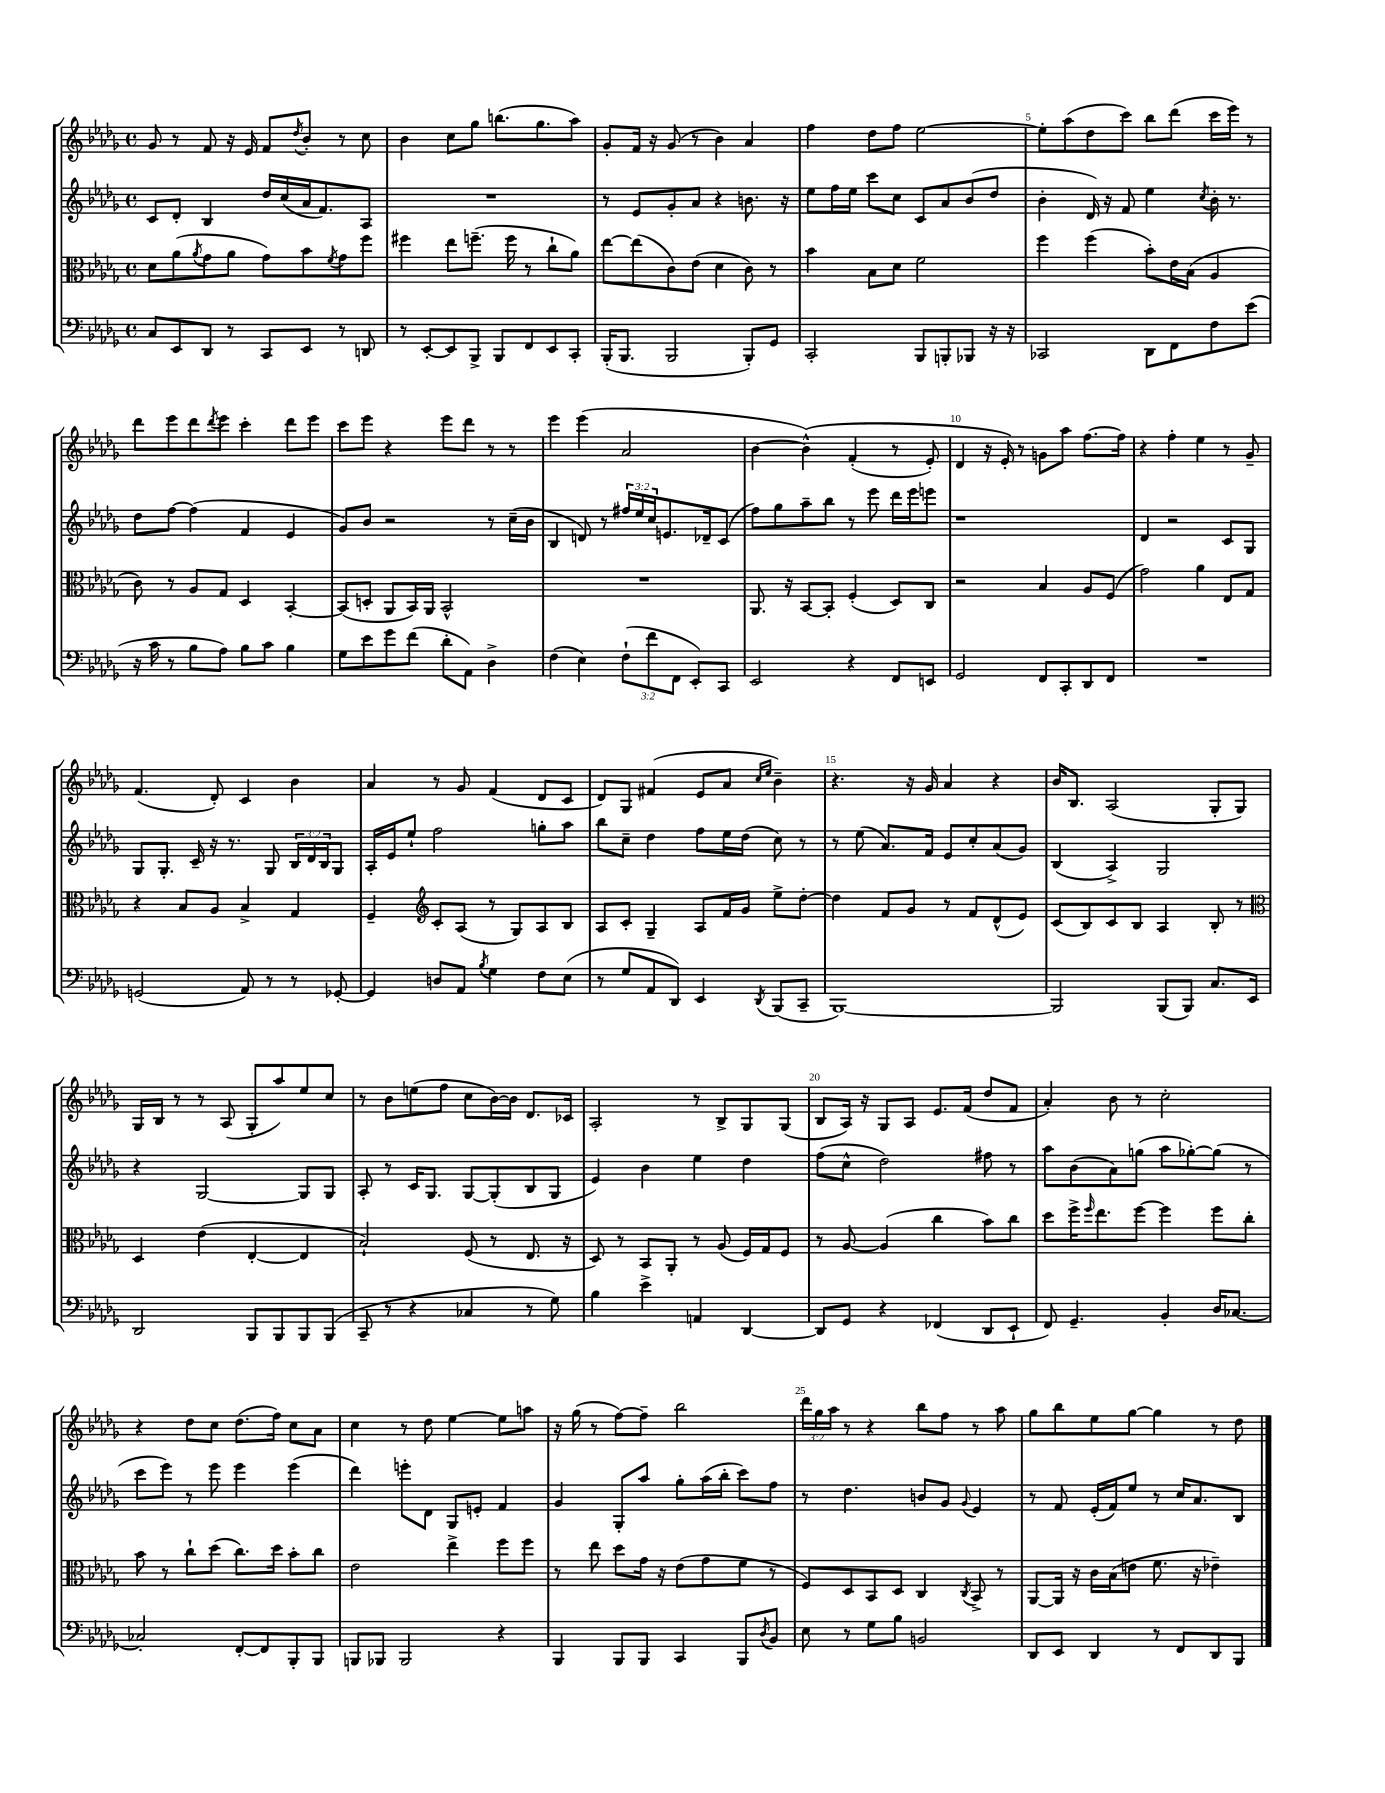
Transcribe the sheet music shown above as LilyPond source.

<<
\new StaffGroup <<
\new Staff = "s0" {
    \clef treble \key des \major \defaultTimeSignature \time 4/4 \override Staff.TupletNumber.text = #tuplet-number::calc-fraction-text
    ges'8 r8 f'8 r16 ees'16 f'8 \acciaccatura { des''8 } bes'8-. r8 c''8 |
    bes'4 c''8 ges''8 b''8.( ges''8. aes''8) |
    ges'8-. f'16 r16 ges'8( r8 bes'4) aes'4 |
    f''4 des''8 f''8 ees''2~ |
    ees''8-. aes''8( des''8 c'''8) bes''8 des'''8( c'''16 ees'''16) r8 |
    des'''8 ees'''8 des'''8 \acciaccatura { des'''8 } ees'''8 c'''4-. des'''8 ees'''8 |
    c'''8 ees'''8 r4 ees'''8 des'''8 r8 r8 |
    ees'''4 ees'''4( aes'2 |
    bes'4~ bes'4-^)\( f'4-.( r8 ees'8-.) |
    des'4 r16 ees'16-.\) r8 g'8 aes''8 f''8.~ f''16 |
    r4 f''4-. ees''4 r8 ges'8-- |
    f'4.( des'8-.) c'4 bes'4 |
    aes'4 r8 ges'8 f'4( des'8 c'8 |
    des'8) ges8 fis'4( ees'8 aes'8 \grace { c''16 ees''16 } bes'4--) |
    r4. r16 ges'16 aes'4 r4 |
    bes'16 bes8. aes2( ges8-. ges8) |
    ges16 bes16 r8 r8 aes8( ges8-. aes''8) ees''8 c''8 |
    r8 bes'8 e''8( f''8 c''8 bes'16~) bes'16 des'8. ces'16 |
    aes2-. r8 bes8-> ges8 ges8( |
    bes8 aes16) r16 ges8 aes8 ees'8. f'16( des''8 f'8 |
    aes'4-.) bes'8 r8 c''2-. |
    r4 des''8 c''8 des''8.( f''16) c''8 aes'8 |
    c''4 r8 des''8 ees''4~ ees''8 a''8 |
    r16 ges''16( r8 f''8~) f''8-- bes''2 |
    \tuplet 3/2 { des'''16 ges''16 aes''16 } r8 r4 bes''8 f''8 r8 aes''8 |
    ges''8 bes''8 ees''8 ges''8~ ges''4 r8 des''8 \bar "|." |
}
\new Staff = "s1" {
    \clef treble \key des \major \defaultTimeSignature \time 4/4 \override Staff.TupletNumber.text = #tuplet-number::calc-fraction-text
    c'8 des'8-. bes4 des''16 c''16( aes'16 f'8.) aes8 |
    R1 |
    r8 ees'8 ges'8-. aes'8 r4 b'8. r16 |
    ees''8 f''16 ees''16 c'''8 c''8 c'8 aes'8 bes'8( des''8 |
    bes'4-. des'16) r16 f'8 ees''4 \acciaccatura { c''8 } bes'16-. r8. |
    des''8 f''8~ f''4( f'4 ees'4 |
    ges'8) bes'8 r2 r8 c''16--( bes'16 |
    bes4 d'8) r8 \tuplet 3/2 { fis''16 ees''16 c''16 } e'8. des'16-- c'8( |
    f''8) ges''8 aes''8-- bes''8 r8 ees'''8 des'''16 ees'''16 e'''8 |
    r1 |
    des'4 r2 c'8 ges8 |
    ges8 ges8.-. c'16-- r16 r8. ges8 \tuplet 3/2 { bes16 des'16 bes16 } ges8 |
    aes16-. ees'16 ees''8-! f''2 g''8-. aes''8 |
    bes''8 c''8-- des''4 f''8 ees''16 des''16( c''8) r8 |
    r8 ees''8( aes'8.) f'16 ees'8 c''8-. aes'8( ges'8) |
    bes4( aes4->) ges2 |
    r4 ges2~ ges8 ges8 |
    aes8-. r8 c'16 ges8. ges8~ ges8-.( bes8 ges8 |
    ees'4) bes'4 ees''4 des''4 |
    f''8( c''8-^ des''2) fis''8 r8 |
    aes''8 bes'8( aes'8) g''8( aes''8 ges''8~-.) ges''8( r8 |
    c'''8 ees'''8) r8 ees'''8 ees'''4 ees'''4( |
    des'''4) e'''8-. des'8 ges8 e'8-. f'4 |
    ges'4 ges8-. aes''8 ges''8-. aes''16( bes''16-. c'''8) f''8 |
    r8 des''4. b'8 ges'8 \appoggiatura { ges'8 } ees'4 |
    r8 f'8 ees'16-.( f'16) ees''8 r8 c''16 aes'8. bes8 \bar "|." |
}
\new Staff = "s2" {
    \clef alto \key des \major \defaultTimeSignature \time 4/4
    des'8 aes'8( \acciaccatura { aes'8 } ges'8 aes'8 ges'8) bes'8 \acciaccatura { f'8 } ges'8 f''8 |
    fis''4 ees''8 f''8.--( f''16 r8 c''8-! aes'8) |
    ees''8~ ees''8( c'8) ees'8( des'4 c'8) r8 |
    bes'4 bes8 des'8 f'2 |
    f''4 f''4( bes'8-.) ees'16 bes16( aes4 |
    c'8) r8 aes8 ges8 des4 bes,4~-. |
    bes,8( d8-. aes,8 bes,16) aes,16 bes,2-^ |
    R1 |
    aes,8. r16 bes,8~ bes,8-. f4-.( des8) c8 |
    r2 bes4 aes8 f8( |
    ges'2) aes'4 ees8 ges8 |
    r4 bes8 aes8 bes4-> ges4 |
    f4-- \clef treble c'8-. aes8( r8 ges8) aes8 bes8 |
    aes8 c'8-. ges4-- aes8 f'16 ges'16 ees''8-> des''8~-. |
    des''4 f'8 ges'8 r8 f'8 des'8-^( ees'8) |
    c'8( bes8) c'8 bes8 aes4 bes8-. r8 |
    \clef alto des4 ees'4( ees4~-. ees4 |
    bes2-!) f8( r8 ees8. r16 |
    des8) r8 bes,8 aes,8-. r8 aes8( f16) ges16 f8 |
    r8 aes8~ aes4( c''4 bes'8) c''8 |
    des''8 f''16-> \grace { f''16 } ees''8. f''8~ f''4 f''8 c''8-. |
    bes'8 r8 c''8-! des''8( c''8.) des''16 bes'8-. c''8 |
    ees'2 ees''4-> f''8 f''8 |
    r8 ees''8 des''8 ges'16 r16 ees'8( ges'8 f'8 r8 |
    f8) des8 bes,8 des8 c4 \acciaccatura { c8 } bes,8-> r8 |
    aes,8~ aes,16 r16 c'16 bes16( e'8 f'8. r16 ees'4--) \bar "|." |
}
\new Staff = "s3" {
    \clef bass \key des \major \defaultTimeSignature \time 4/4 \override Staff.TupletNumber.text = #tuplet-number::calc-fraction-text
    c8 ees,8 des,8 r8 c,8 ees,8 r8 d,8 |
    r8 ees,8~-. ees,8 bes,,8-> bes,,8 f,8 ees,8 c,8-. |
    bes,,16-.( bes,,8. bes,,2 bes,,8-.) ges,8 |
    c,2-. bes,,8 b,,8-. bes,,8 r16 r16 |
    ces,2 des,8 f,8 f8 ees'8( |
    r16 c'16 r8 bes8 aes8) bes8 c'8 bes4 |
    ges8 ees'8 ges'8 f'8( des'8-. aes,8) des4-> |
    f4( ees4) \tuplet 3/2 { f8-!( f'8 f,8 } ees,8-.) c,8 |
    ees,2 r4 f,8 e,8 |
    ges,2 f,8 c,8-. des,8 f,8 |
    R1 |
    g,2( aes,8) r8 r8 ges,8~-. |
    ges,4 d8 aes,8 \acciaccatura { bes8 } ges4 f8 ees8( |
    r8 ges8 aes,8 des,8) ees,4 \acciaccatura { des,8 } bes,,8( c,8-- |
    bes,,1~) |
    bes,,2 bes,,8( bes,,8) c8. ees,16 |
    des,2 bes,,8 bes,,8 bes,,8 bes,,8( |
    c,8-- r8 r4 ces4 r8 ges8) |
    bes4 ees'4-> a,4 des,4~ |
    des,8 ges,8 r4 fes,4( des,8 ees,8-! |
    f,8) ges,4.-- bes,4-. des16 ces8.~ |
    ces2-. f,8~-. f,8 bes,,8-. bes,,8 |
    b,,8 bes,,8 bes,,2 r4 |
    bes,,4 bes,,8 bes,,8 c,4 bes,,8 \acciaccatura { des8 } bes,8 |
    ees8 r8 ges8 bes8 b,2 |
    des,8 ees,8 des,4 r8 f,8 des,8 bes,,8 \bar "|." |
}
>>
>>
\layout { \context { \Score \override BarNumber.break-visibility = ##(#f #t #t) barNumberVisibility = #(every-nth-bar-number-visible 5) } }
